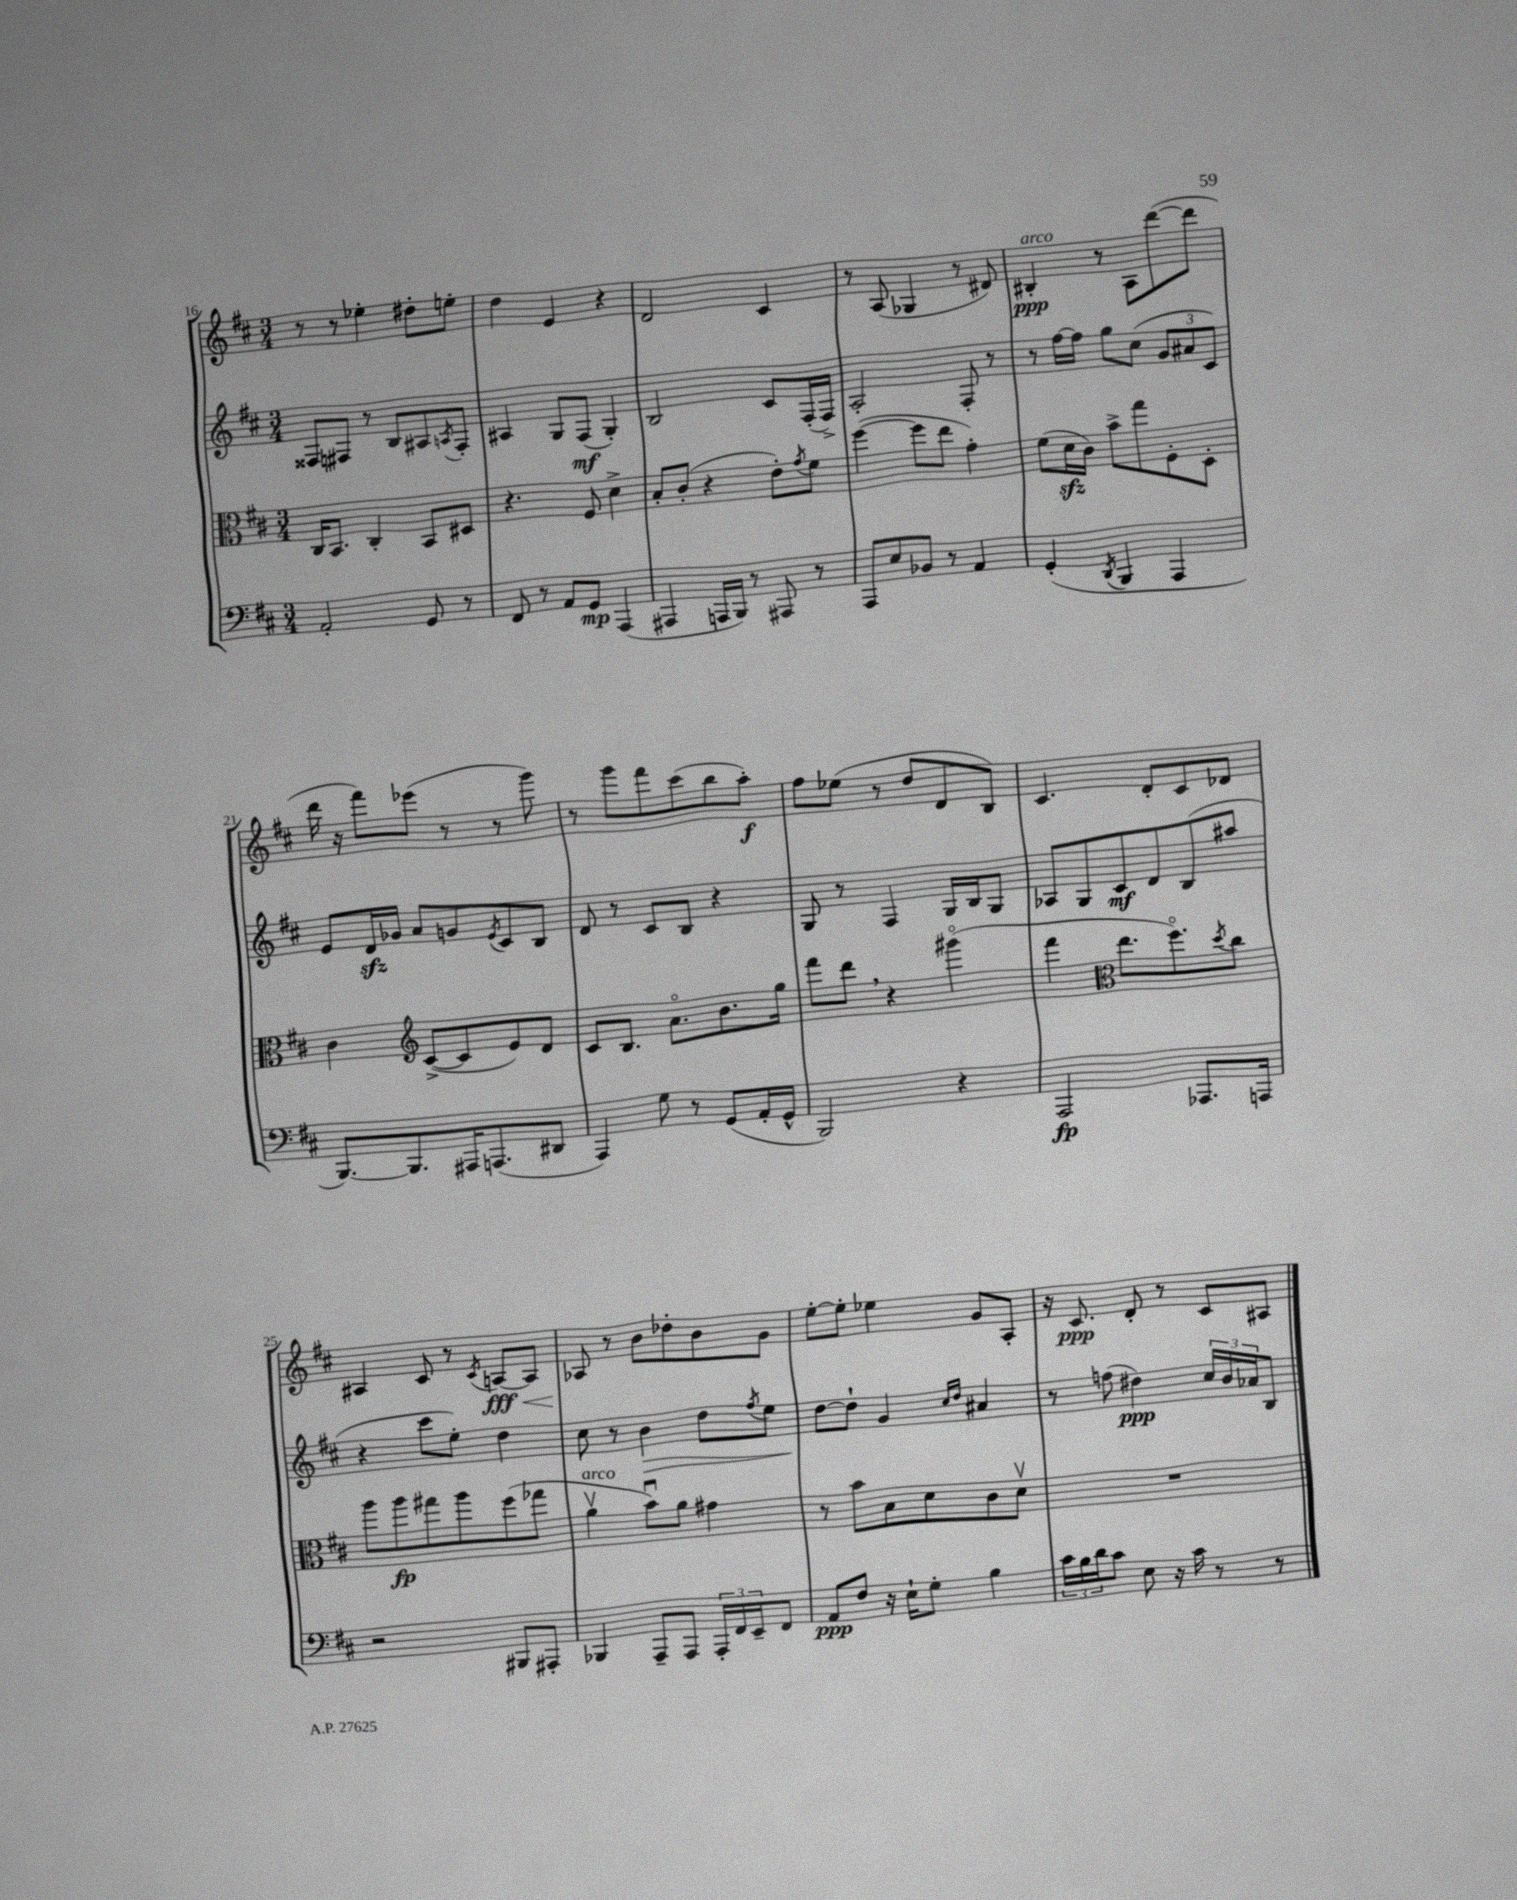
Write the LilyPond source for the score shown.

<<
\new StaffGroup <<
\new Staff = "s0" {
    \clef treble \key d \major \numericTimeSignature \time 3/4
    r8 r8 ees''4-. dis''8-. e''8-. |
    d''4 e'4 r4 |
    d'2 cis'4 |
    r8 a8( ges4 r8 dis'8) |
    bis4-.\ppp^\markup { \italic "arco" } r8 a8 d'''8~( d'''8 |
    d'''16 r16 fis'''8) ees'''8( r8 r8 g'''8) |
    r8 g'''8 fis'''8 cis'''8( b''8 a''8-.\f) |
    fis''8 ees''8( r8 d''8 d'8 b8) |
    cis'4. d'8-. cis'8 des'8 |
    ais4 cis'8 r8 \acciaccatura { cis'8 } a8~\fff\< a8 |
    aes8\! r8 b'8 des''8-. b'8 g'8 |
    e''8~-. e''8-. ees''4 g'8 a8-. |
    r16 cis'8.\ppp d'8-. r8 cis'8 ais8 \bar "|." |
}
\new Staff = "s1" {
    \clef treble \key d \major \numericTimeSignature \time 3/4
    fisis8 fis8 r8 b8 ais8 \acciaccatura { a8 } fis8-. |
    ais4 g8 fis8\mf( g4-.) |
    b2 cis'8 fis16-.( fis16->) |
    a2-. fis8-. r8 |
    r8 fis''16~ fis''16 g''8 cis''8( \tuplet 3/2 { g'8 ais'8 cis'8) } |
    e'8 d'16\sfz ges'16 a'8 g'8 \acciaccatura { e'8 } cis'8 b8 |
    d'8 r8 cis'8 b8 r4 |
    g8 r8 fis4 g16 b16 g8 |
    aes8 g8 cis'8\mf d'8 b8( ais''8 |
    r4 cis'''8 e''8-.) d''4 |
    cis''8 r8 b'4\> d''8 \acciaccatura { fis''8 } e''8 |
    d''8~\! d''8-! g'4 \grace { cis''16 d''16 } ais'4 |
    r8 f''8( dis''4\ppp) \tuplet 3/2 { cis''16 b'16 aes'16 } b8 \bar "|." |
}
\new Staff = "s2" {
    \clef alto \key d \major \numericTimeSignature \time 3/4
    cis16 b,8. cis4-. b,8 dis8 |
    r4. fis8 d'4-> |
    b8-. cis'8-.( r4 e'8-.) \acciaccatura { g'8 } fis'8 |
    fis''4~( fis''8 e''8 g'4-.) |
    fis'8( d'16\sfz cis'16) b'8-> g''8 fis8-. d8-. |
    cis'4 \clef treble cis'8~->( cis'8 e'8) d'8 |
    cis'8 b8. a'8.\flageolet b'8. g''16 |
    fis'''8 d'''8 \breathe r4 gis'''4\flageolet( |
    fis'''4 \clef alto e''8. fis''8.\flageolet) \acciaccatura { d''8 } cis''8 |
    a''8 a''8\fp gis''8 a''8 fis''8( ges''8 |
    a'4\upbow^\markup { \italic "arco" } b'8\downbow) a'8 gis'4 |
    r8 b'8 b8 d'8 cis'8 d'8\upbow |
    R2. \bar "|." |
}
\new Staff = "s3" {
    \clef bass \key d \major \numericTimeSignature \time 3/4
    a,2-. g,8 r8 |
    fis,8 r8 a,8 g,8\mp a,,4( |
    ais,,4 a,,16 b,,16) r8 ais,,8 r8 |
    a,,8 e8 bes,8 r8 a,4 |
    g,4-.( \acciaccatura { d,8 } b,,4 a,,4 |
    b,,8.~) b,,8. ais,,16 a,,8.( dis,8 |
    a,,4) g8 r8 g,8( a,16-. g,16-^ |
    b,,2) r4 |
    a,,2\fp aes,,8. a,,16 |
    r2 bis,,8 ais,,8-. |
    bes,,4 a,,8-- a,,8 \tuplet 3/2 { a,,16-. fis,16 e,16-- } fis,8 |
    a,8\ppp fis8 r16 e16-! g8-. b4 |
    \tuplet 3/2 { cis'16 b16 d'16 } cis'8 e8 r16 cis'16 r8 r8 \bar "|." |
}
>>
>>
\layout { \context { \Score currentBarNumber = #16 } }
